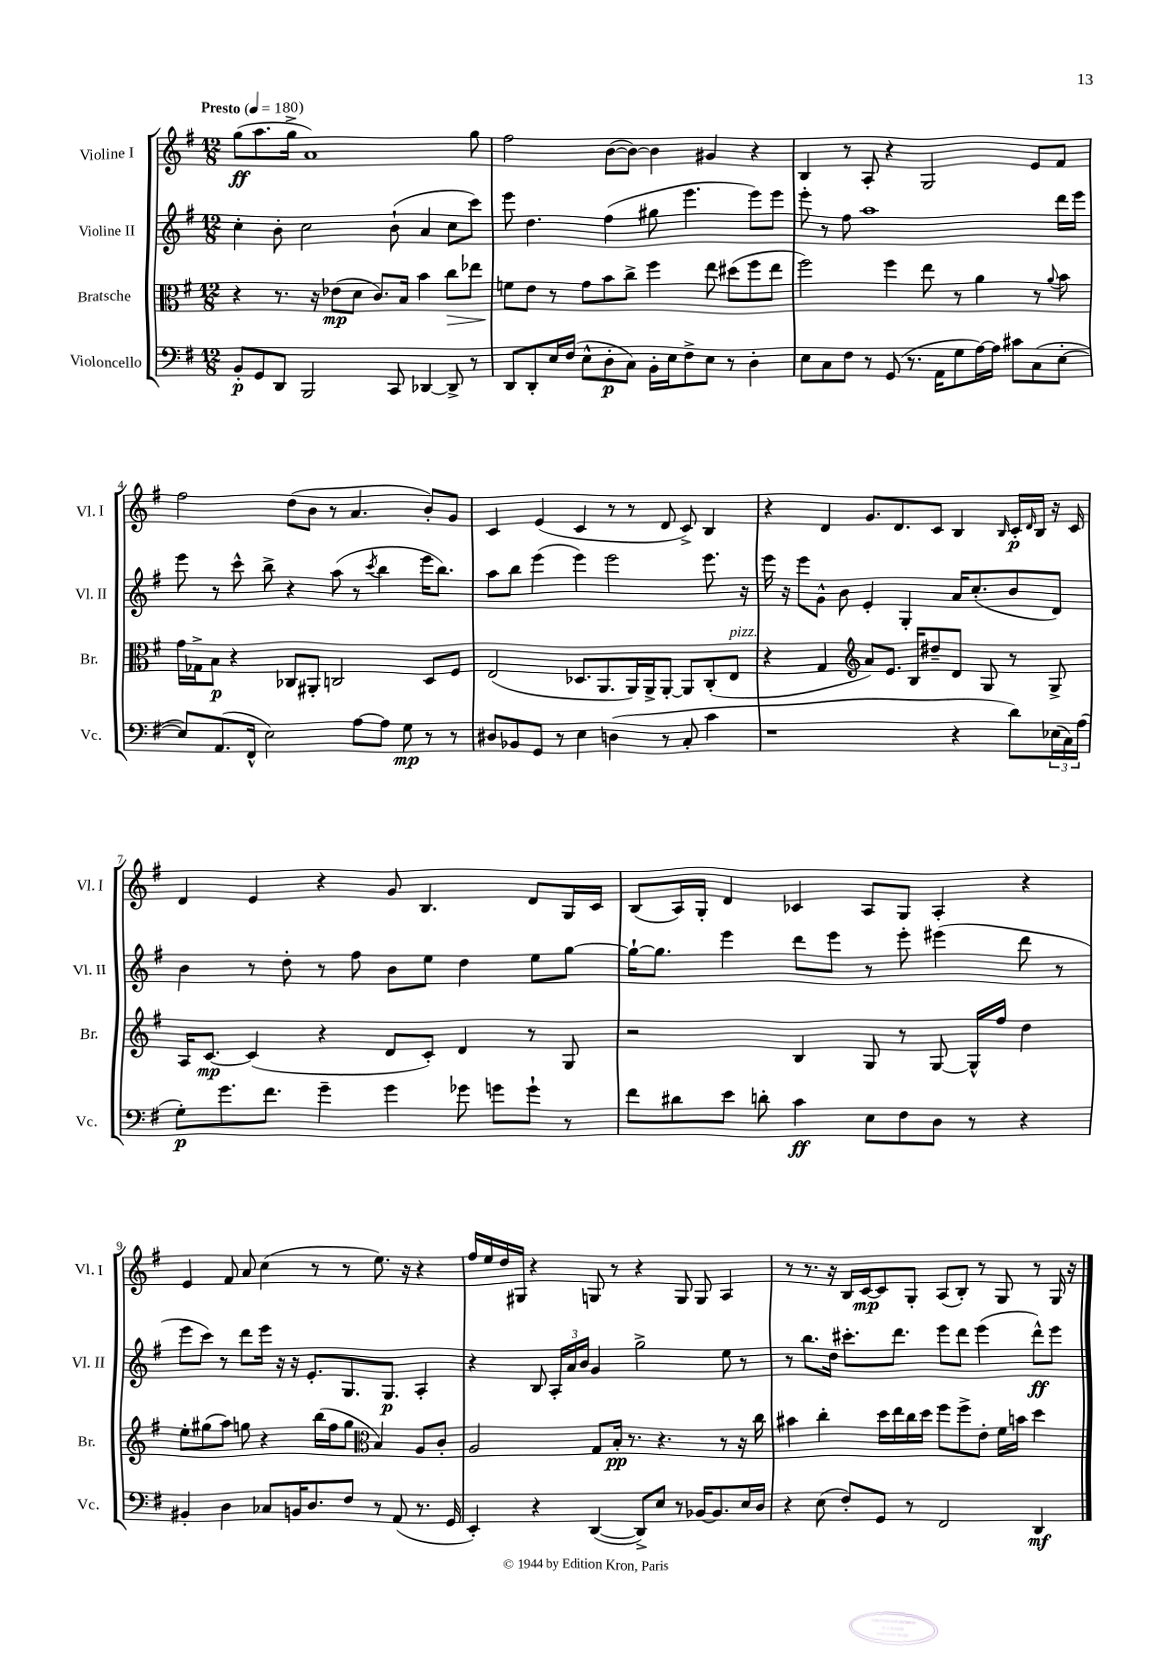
<<
\new StaffGroup <<
\new Staff = "s0" \with { instrumentName = "Violine I" shortInstrumentName = "Vl. I" } {
    \clef treble \key g \major \numericTimeSignature \time 12/8 \tempo "Presto" 4 = 180
    g''8\ff( a''8. g''16-> a'1) g''8 |
    fis''2 b'8~( b'8~) b'4 gis'4 r4 |
    b4 r8 a8-. r4 g2 e'8 fis'8 |
    fis''2 d''8( b'8 r8 a'4. b'8-.) g'8 |
    c'4 e'4( c'4 r8 r8 d'8 c'8->) b4 |
    r4 d'4 g'8. d'8. c'8 b4 \grace { b16 } c'16-.\p \grace { d'16 } b16 r16 c'16 |
    d'4 e'4 r4 g'8 b4. d'8 g16 c'16 |
    b8( a16) g16-. d'4 ces'4 a8 g8 a4-. r4 |
    e'4 fis'8 a'8 c''4( r8 r8 e''8.) r16 r4 |
    fis''16 e''16 d''16 gis16 r4 g8 r8 r4 g8 g8 a4 |
    r8 r8. r16 b16 c'16~\mp c'8 g8-. a8( b8-.) r8 g8 r8 g16 r16 \bar "|." |
}
\new Staff = "s1" \with { instrumentName = "Violine II" shortInstrumentName = "Vl. II" } {
    \clef treble \key g \major \numericTimeSignature \time 12/8
    c''4-. b'8-. c''2 b'8-!( a'4 c''8 c'''8) |
    e'''8 d''4. fis''4( gis''8 e'''4. e'''8) e'''8 |
    e'''8-. r8 fis''8 a''1 d'''16 e'''16 |
    e'''8 r8 c'''8-^ b''8-> r4 a''8( r8 \acciaccatura { c'''8 } b''4 e'''16 b''8.) |
    a''8 b''8 e'''4( e'''4) e'''2 e'''8. r16 |
    e'''16 r16 e'''8 g'8-^ b'8 e'4-. g4-. a'16 c''8.-.( b'8 d'8) |
    b'4 r8 d''8-. r8 fis''8 b'8 e''8 d''4 e''8 g''8~ |
    g''16~-! g''8. e'''4 d'''8 e'''8 r8 e'''8-. eis'''4( d'''8 r8 |
    e'''8 c'''8) r8 d'''8 e'''16 r16 r16 e'8.-. g8. g8.\p a4-. |
    r4 b8 \tuplet 3/2 { a16-. a'16 b'16 } g'4 g''2-> e''8 r8 |
    r8 b''8. d''16 cis'''8.-. d'''8. e'''8 d'''8 e'''4( d'''8-^\ff) e'''8 \bar "|." |
}
\new Staff = "s2" \with { instrumentName = "Bratsche" shortInstrumentName = "Br." } {
    \clef alto \key g \major \numericTimeSignature \time 12/8
    r4 r8. r16 ees'8\mp( d'8 c'8.) b16 b'4 c''8\> ees''8 |
    f'8\! e'8 r8 g'8 b'8 c''8-> fis''4 e''8 dis''8( fis''8 e''8 |
    fis''2) fis''4 e''8 r8 a'4 r8 \appoggiatura { a'8 } b'8 |
    g'16 ges16-> b8\p r4 ces8 ais,8-. c2 d8 fis8 |
    e2( des8. a,8. a,16) a,16-> a,8~-. a,8 c8-.( e8^\markup { \italic "pizz." } |
    r4 g4 \clef treble a'8) e'8. b16 dis''8-- d'8 g8 r8 g8-> |
    a16 c'8.~\mp c'4( r4 d'8 c'8-.) d'4 r8 g8 |
    r2 b4 g8 r8 g8~ g16-^ fis''16 d''4 |
    e''8-. gis''8( a''8) g''8 r4 b''16( fis''16 g''8 \clef alto b4) a8 c'8-. |
    a2 g8 b16-.\pp r8. r4. r8 r16 c''16 |
    bis'4 c''4-. d''16 e''16 c''16 d''16 fis''8 fis''8-> e'8-. fis'16 b'16 d''4 \bar "|." |
}
\new Staff = "s3" \with { instrumentName = "Violoncello" shortInstrumentName = "Vc." } {
    \clef bass \key g \major \numericTimeSignature \time 12/8
    b,8-.\p g,8 d,8 b,,2 c,8 des,4~ des,8-> r8 |
    d,8 d,8-. e16 fis16( e8-^ d8-.\p c8) b,16-. e16 fis8-> e8 r8 d4-. |
    e8 c8 fis8 r8 g,8( r8. a,16 g8 a16~) a16 cis'8 c8( e8~-. |
    e8) a,8.( fis,16-^ e2) a8~ a8 g8\mp r8 r8 |
    dis8 bes,8 g,8 r8 e4 d4( r8 c8-. c'4 |
    r1 r4 d'8) \tuplet 3/2 { ees16( c16) a16( } |
    g8-.\p) g'8. fis'8. g'4-- g'4 ges'8 g'8 g'8-! r8 |
    fis'8 dis'8 e'8 d'8-. c'4\ff e8 fis8 d8 r8 r4 |
    bis,4-. d4 ces8 b,16 d8. fis8 r8 a,8( r8. g,16 |
    e,4-.) r4 d,4~( d,8->) e8 r8 bes,16~ bes,8. e16 d16 |
    r4 e8( fis8-.) g,8 r8 fis,2 d,4\mf \bar "|." |
}
>>
>>
